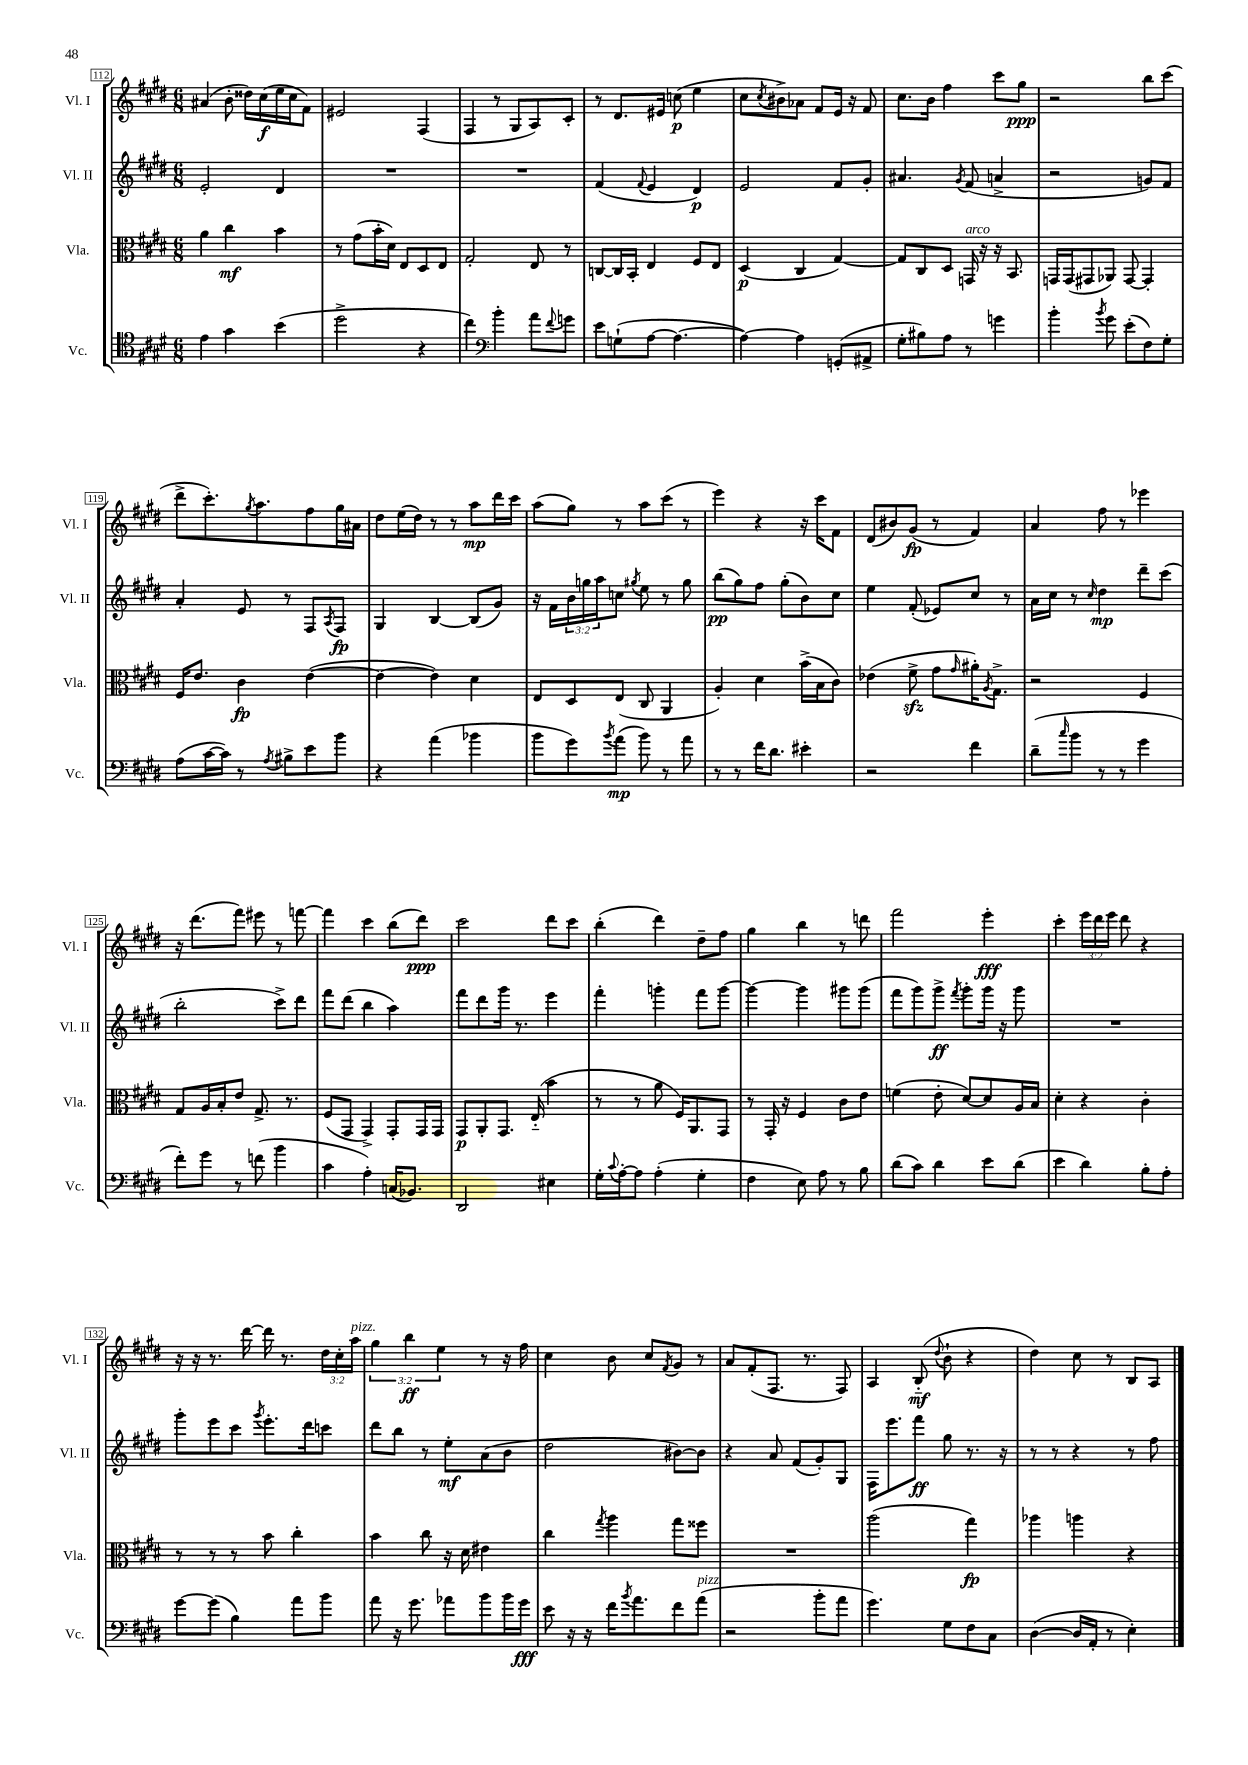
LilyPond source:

<<
\new StaffGroup <<
\new Staff = "s0" \with { instrumentName = "Vl. I" shortInstrumentName = "Vl. I" } {
    \clef treble \key e \major \numericTimeSignature \time 6/8 \override Staff.TupletNumber.text = #tuplet-number::calc-fraction-text
    ais'4( b'8-. disis''16) cis''16\f( e''16 cis''16 fis'8) |
    eis'2 fis4( |
    fis4 r8 gis8 a8) cis'8-. |
    r8 dis'8. eis'16 c''8\p( e''4 |
    cis''8 \acciaccatura { cis''8 } bis'8->) aes'8 fis'8 e'16 r16 fis'8 |
    cis''8. b'16 fis''4 cis'''8 gis''8\ppp |
    r2 b''8 cis'''8( |
    dis'''8-> cis'''8.-.) \acciaccatura { gis''8 } a''8. fis''8 gis''16 ais'16 |
    dis''8 e''16( dis''16) r8 r8 a''8\mp dis'''16 cis'''16 |
    a''8( gis''8) r8 a''8 cis'''8( r8 |
    e'''4) r4 r16 cis'''16 fis'8 |
    dis'8( bis'8) gis'8\fp( r8 fis'4) |
    a'4 fis''8 r8 ees'''4 |
    r16 dis'''8.( fis'''8) eis'''8 r8 f'''8~ |
    f'''4 cis'''4 b''8( dis'''8\ppp) |
    cis'''2 dis'''8 cis'''8 |
    b''4-.( dis'''4) dis''8-- fis''8 |
    gis''4 b''4 r8 d'''8 |
    fis'''2 e'''4-.\fff |
    cis'''4-. \tuplet 3/2 { e'''16 dis'''16 e'''16 } dis'''8 r4 |
    r16 r16 r8. dis'''16~ dis'''16 r8. \tuplet 3/2 { dis''16 cis''16-. a''16^\markup { \italic "pizz." } } |
    \tuplet 3/2 { gis''4 b''4\ff e''4 } r8 r16 fis''16 |
    cis''4 b'8 cis''8 \acciaccatura { fis'8 } gis'8 r8 |
    a'8 fis'8-.( fis8. r8. fis8) |
    a4 b8-_\mf( \appoggiatura { dis''8 } b'8-! r4 |
    dis''4) cis''8 r8 b8 a8 \bar "|." |
}
\new Staff = "s1" \with { instrumentName = "Vl. II" shortInstrumentName = "Vl. II" } {
    \clef treble \key e \major \numericTimeSignature \time 6/8 \override Staff.TupletNumber.text = #tuplet-number::calc-fraction-text
    e'2-. dis'4 |
    R2. |
    R2. |
    fis'4( \appoggiatura { fis'8 } e'4 dis'4\p) |
    e'2 fis'8 gis'8-. |
    ais'4. \acciaccatura { gis'8 } fis'8( a'4-> |
    r2 g'8) fis'8 |
    a'4-. e'8 r8 fis8 \acciaccatura { a8 } fis8\fp |
    gis4 b4~ b8( gis'8) |
    r16 fis'16 \tuplet 3/2 { b'16 g''16 a''16 } c''8 \acciaccatura { gis''8 } e''8 r8 gis''8 |
    b''8\pp( gis''8) fis''8 gis''8-.( b'8) cis''8 |
    e''4 fis'8-.( ees'8) cis''8 r8 |
    a'16 cis''16 r8 \grace { cis''16 } dis''4\mp dis'''8-- cis'''8( |
    b''2-. cis'''8->) dis'''8 |
    fis'''8 dis'''8( b''4 a''4) |
    fis'''8 dis'''8 gis'''16 r8. e'''4 |
    fis'''4-. g'''4-. fis'''8 g'''8~ |
    g'''4~ g'''4 gis'''8 gis'''8( |
    fis'''8 gis'''8) gis'''8->\ff \acciaccatura { fis'''8 } gis'''8-. gis'''16 r16 gis'''8 |
    R2. |
    gis'''8-. e'''8 cis'''8 \acciaccatura { gis'''8 } e'''8.-. dis'''16 c'''8 |
    dis'''8 b''8 r8 e''8-.\mf a'8( b'8 |
    dis''2 bis'8~) bis'8 |
    r4 a'8 fis'8( gis'8-.) gis8 |
    fis16 e'''8. fis'''8\ff gis''8 r8. r16 |
    r8 r8 r4 r8 fis''8 \bar "|." |
}
\new Staff = "s2" \with { instrumentName = "Vla." shortInstrumentName = "Vla." } {
    \clef alto \key e \major \numericTimeSignature \time 6/8
    a'4 cis''4\mf b'4 |
    r8 gis'8( b'16-. dis'16) e8 dis8 e8 |
    gis2-. e8 r8 |
    c8~ c16 b,16-. e4 fis8 e8 |
    dis4\p( cis4 gis4~) |
    gis8 cis8 dis8 g,16^\markup { \italic "arco" } r16 r16 b,8. |
    g,16 g,16( gis,8 aes,8) gis,8~ gis,4-. |
    fis16 e'8. cis'4\fp e'4~( |
    e'4~ e'4) dis'4 |
    e8 dis8 e8( cis8 a,4 |
    a4-.) dis'4 b'16->( b16 cis'8) |
    ees'4( fis'8->\sfz gis'8 \grace { gis'16 } ais'16-.) \acciaccatura { a8 } gis8.-> |
    r2 fis4 |
    gis8 a16 b16-. e'8 gis8.-> r8. |
    fis8( gis,8 gis,4->) gis,8-. gis,16 gis,16 |
    gis,8\p a,8-. gis,8. e16-_( b'4 |
    r8 r8 a'8 fis16) a,8. gis,8 |
    r8 gis,16-. r16 fis4 cis'8 e'8 |
    f'4( e'8-. dis'8~) dis'8 a16 b16 |
    dis'4-. r4 cis'4-. |
    r8 r8 r8 b'8 cis''4-. |
    b'4 cis''8 r16 dis'16 eis'4 |
    cis''4 \acciaccatura { gis''8 } a''4 gis''8 fisis''8 |
    R2. |
    a''2( gis''4\fp) |
    aes''4 a''4 r4 \bar "|." |
}
\new Staff = "s3" \with { instrumentName = "Vc." shortInstrumentName = "Vc." } {
    \clef tenor \key e \major \numericTimeSignature \time 6/8
    e'4 gis'4 b'4( |
    dis''2-> r4 |
    cis''4) \clef bass b'4-. a'8 \appoggiatura { fis'8 } g'8 |
    e'8 g8-!( a8~ a4.~ |
    a4~) a4 g,8-.( ais,8-> |
    gis8-. bis8) a8 r8 g'4 |
    b'4-. \acciaccatura { b'8 } gis'8 e'8-.( fis8) gis8-. |
    a8( cis'16~ cis'16) r8 \acciaccatura { a8 } bis8-> e'8 b'8 |
    r4 a'4( bes'4 |
    b'8 gis'8) \acciaccatura { b'8 } a'8\mp( b'8) r8 a'8 |
    r8 r8 fis'16 dis'8. eis'4-. |
    r2 fis'4 |
    dis'8--( \grace { cis''16 } b'8 r8 r8 gis'4 |
    fis'8-.) gis'8 r8 f'8( b'4 |
    cis'4 a4-.) c16( bes,8.) |
    dis,2 eis4 |
    gis16-. \appoggiatura { cis'8 } a16~-. a8 a4-.( gis4-. |
    fis4 e8) a8 r8 b8 |
    dis'8( cis'8) dis'4 e'8 dis'8( |
    e'4 dis'4) b8-. a8-. |
    gis'8~ gis'8( b4) a'8 b'8 |
    a'8 r16 gis'8. aes'8 b'8 b'16 gis'16\fff |
    e'8 r16 r16 fis'16 \acciaccatura { b'8 } a'8. fis'8 a'8^\markup { \italic "pizz." }( |
    r2 b'8-. a'8 |
    gis'4.) gis8 fis8 cis8 |
    dis4~( dis16 a,16-. r8 e4-.) \bar "|." |
}
>>
>>
\layout { \context { \Score currentBarNumber = #112 \override BarNumber.stencil = #(make-stencil-boxer 0.1 0.3 ly:text-interface::print) } }
